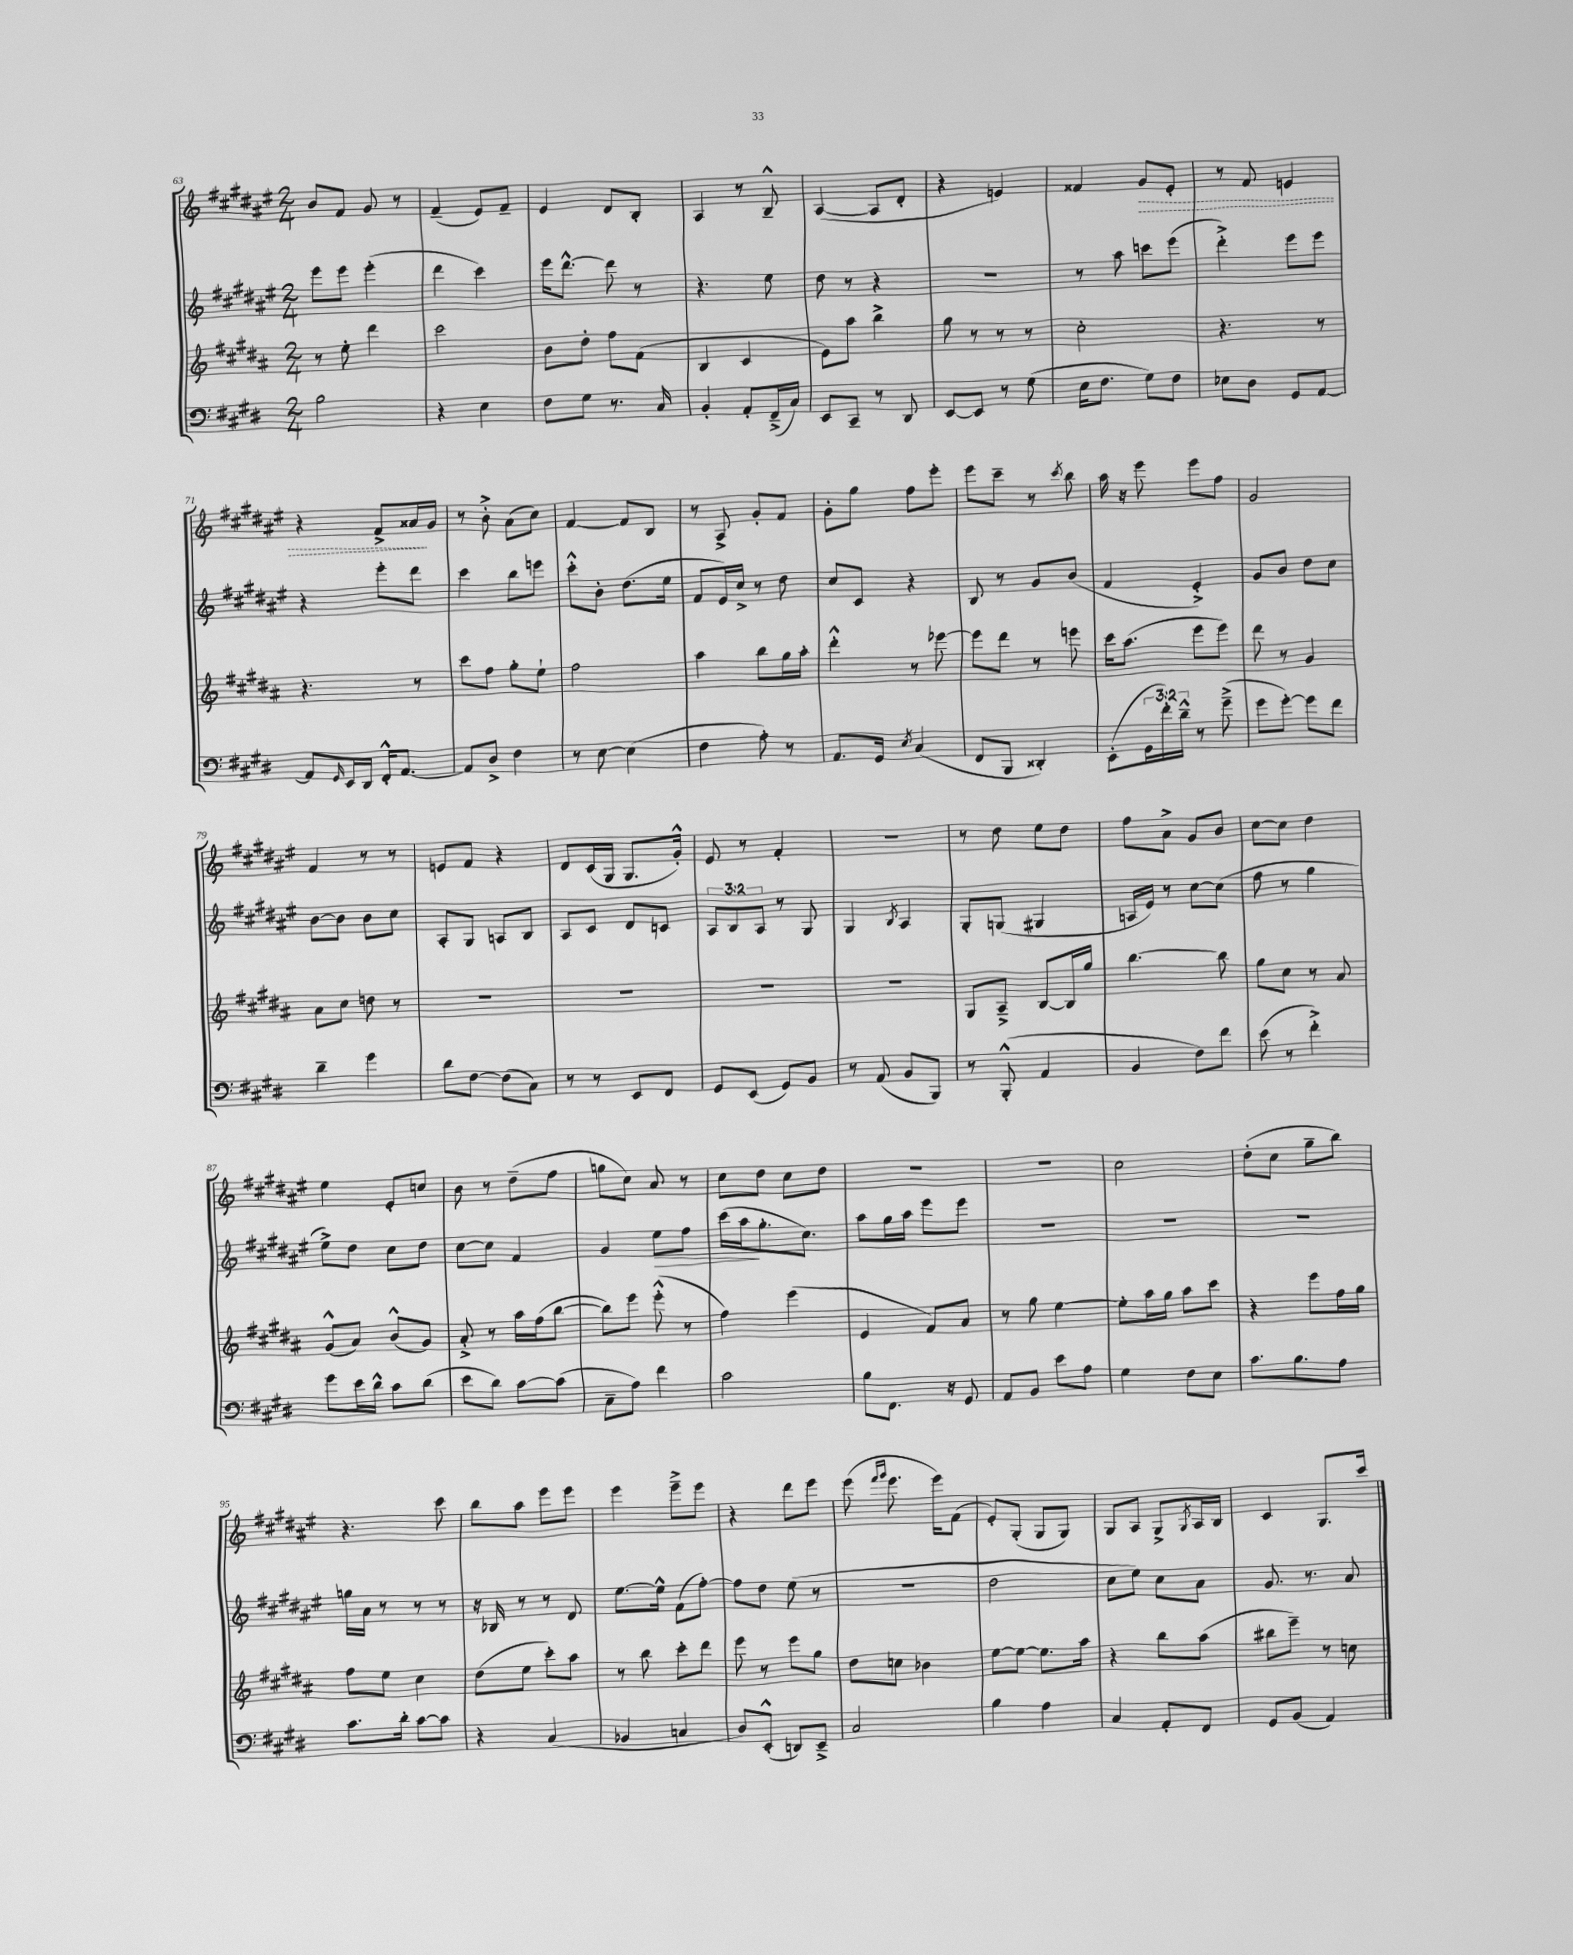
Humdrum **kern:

**kern	**kern	**kern	**kern
*staff4	*staff3	*staff2	*staff1
*clefF4	*clefG2	*clefG2	*clefG2
*k[f#c#g#d#]	*k[f#c#g#d#a#]	*k[f#c#g#d#a#e#]	*k[f#c#g#d#a#e#]
*M2/4	*M2/4	*M2/4	*M2/4
2B\	8r	8eee#\L	8b/L
.	8ee'\	8eee#\J	8f#/J
.	4ddd#\	(4eee#'\	8g#/
.	.	.	8r
=	=	=	=
4r	2ccc#\	4ddd#\	(4f#~/
4E\	.	4ccc#\)	8e#/L)
.	.	.	8f#~/J
=	=	=	=
8F#\L	8b\L	16eee#\LK	4e#/
.	.	[8.ddd#^^\J	.
8G#\J	8dd#'\J	.	.
8.r	8ff#\L	8ddd#\]	8d#/L
.	(8f#\J	8r	8B'/J
16C#/	.	.	.
=	=	=	=
4BB'/	4B/	4.r	4A#/
8AA'/L	4c#/	.	8r
(16FF#~^/L	.	8ee#\	8B~^^/
16C#/JJ)	.	.	.
=	=	=	=
8EE/L	8e\L)	8dd#\	([4A#/
8CC#~/J	8aa#\J	8r	.
8r	4bb^\	4r	8A#/]L
8DD#/	.	.	8d#'/J
=	=	=	=
[8EE/L	8gg#\	2r	4r
8EE/]J	8r	.	.
8r	8r	.	4e/)
(8G#\	8r	.	.
=	=	=	=
16E\LK	2cc#'\	8r	4f##/
8.F#\J	.	.	.
.	.	8aa#\	.
8G#\L)	.	8ccc\L	8g#/L
8F#\J	.	(8eee#\J	8e#'/J
=	=	=	=
8E-\L	4.r	4ddd#'^\)	8r
8D#\J	.	.	8f#/
8GG#/L	.	8eee#\L	4e/
[8AA/J	8r	8eee#\J	.
=	=	=	=
8AA/]L	4.r	4r	4r
16qqGG#/	.	.	.
16EE/L	.	.	.
16DD#/JJ	.	.	.
16FF#'^^/LK	.	8eee#'\L	8f#^/L
[8.AA/J	.	.	.
.	8r	8ddd#\J	16a##/L
.	.	.	16g#/JJ
=	=	=	=
8AA/]L	8ccc#\L	4ccc#\	8r
8D#^/J	8ff#\J	.	8b'^\
4F#\	8gg#'\L	8bb\L	(8a#\L
.	8ee`\J	8eee\J	8cc#\J)
=	=	=	=
8r	2ff#\	8ccc#'^^\L	[4f#/
[8E\	.	8b'\J	.
(4E\]	.	(8.dd#\L	8f#/]L
.	.	.	8B/J
.	.	16ee#\Jk	.
=	=	=	=
4F#\	4aa#\	8f#/L	8r
.	.	16e#/L)	8A#^/
.	.	16cc#^/JJ	.
8A'\)	8bb\L	8r	8g#'/L
8r	16gg#\L	8dd#\	8f#/J
.	16aa#'\JJ	.	.
=	=	=	=
8.AA/L	4ddd#'^^\	8cc#/L	8g#'\L
.	.	8c#/J	8gg#\J
16GG#/Jk	.	.	.
8qE/	.	.	.
(4C#/	8r	4r	8ff#\L
.	[8eee-\	.	8eee#'\J
=	=	=	=
8FF#/L	8eee-\]L	8B/	8eee#\L
8BBB/J	8ddd#\J	8r	8ccc#~\J
4DD##'/)	8r	8g#/L	8r
.	.	.	8qccc#/
.	8eee\	(8b/J	8bb\
=	=	=	=
(8EE'\L	16ccc#\LK	4f#/	16aa#\
.	(8.aa#\J	.	16r
24GG#\L	.	.	8eee#\
24f#'\)	.	.	.
24d#~^^\JJ	.	.	.
8r	8eee\L	4e#'^/)	8eee#\L
(8g#~^\	8eee\J)	.	8ff#\J
=	=	=	=
8g#\L	8ddd#\	8g#/L	2g#/
[8g#'\J)	8r	8b/J	.
8g#\]L	4g#/	8dd#\L	.
8f#\J	.	8cc#\J	.
=	=	=	=
4d#~\	8a#\L	[8b\L	4f#/
.	8cc#\J	8b\]J	.
4g#\	8dd\	8b\L	8r
.	8r	8cc#\J	8r
=	=	=	=
8d#\L	2r	8A#'/L	8e/L
[8F#\J	.	8G#/J	8f#/J
(8F#\]L	.	8A/L	4r
8C#\J)	.	8B/J	.
=	=	=	=
8r	2r	8A#/L	8d#/L
8r	.	8c#/J	(16c#/L
.	.	.	16G#/JJ
8EE/L	.	8d#/L	8.G#/L
8FF#/J	.	8c/J	.
.	.	.	16g#'^^/Jk)
=	=	=	=
8GG#/L	2r	12A#/L	8e#/
.	.	12B/	.
(8EE/J	.	.	8r
.	.	12A#/J	.
8GG#/L)	.	8r	4f#'/
8BB/J	.	8G#/	.
=	=	=	=
8r	2r	4G#/	2r
(8AA/	.	.	.
.	.	8qB/	.
8BB/L	.	4A#/	.
8BBB/J)	.	.	.
=	=	=	=
8r	8G#/L	8G#'/L	8r
(8BBB'^^/	8A#~^/J	(8G/J	8dd#\
4AA/	[8B/L	4G#/	8ee#\L
.	16B/]L	.	8dd#\J
.	16gg#/JJ	.	.
=	=	=	=
4BB/	[4.bb\	16A/LL	8ff#\L
.	.	16e#/JJ)	.
.	.	8r	8a#^\J
8F#\L)	.	[8cc#\L	8g#/L
8f#\J	8bb\]	(8cc#\]J	8b/J
=	=	=	=
(8e\	8gg#\L	8ff#\	[8cc#\L
8r	8cc#\J	8r	8cc#\]J
4f#'^\)	8r	4gg#\	4dd#\
.	8a#/	.	.
=	=	=	=
8g#\L	(8g#^^/L	8ee#^\L)	4ee#\
16e\L	8a#/J)	8dd#\J	.
16d#^^\JJ	.	.	.
8c#\L	(8b^^/L	8cc#\L	8e#'/L
(8d#\J	8g#/J)	8dd#\J	8cc/J
=	=	=	=
8e\L	8a#'^/	[8cc#\L	8b\
8d#\J)	8r	8cc#\]J	8r
[8c#\L	16aa#\LL	4f#/	(8dd#~\L
.	(16ff#\J	.	.
(8c#\]J	[8bb\J	.	8ff#\J
=	=	=	=
8C#~\L	8bb\]L)	4g#/	8gg\L
8A\J)	8eee\J	.	8cc#\J)
4f#\	(8eee'^^\	8ee#\L	8a#/
.	8r	8ff#\J	8r
=	=	=	=
2c#\	4ff#\)	(16ccc#\LL	8cc#\L
.	.	16aa#\J	.
.	.	8.gg#'\	8dd#\J
.	(4eee\	.	8cc#\L
.	.	8.cc#\J)	.
.	.	.	8dd#\J
=	=	=	=
8B\L	4e/	8aa#\L	2r
8.FF#\J	.	16gg#\L	.
.	.	16aa#\JJ	.
.	8f#/L)	8eee#\L	.
16r	.	.	.
8GG#/	8a#/J	8eee#\J	.
=	=	=	=
8AA/L	8r	2r	2r
8BB/J	8gg#\	.	.
8e\L	[4ee\	.	.
8A\J	.	.	.
=	=	=	=
4G#\	8ee'\]L	2r	2cc#\
.	16aa#\L	.	.
.	16gg#\JJ	.	.
8F#\L	8aa#\L	.	.
8E\J	8ccc#\J	.	.
=	=	=	=
8.c#\L	4r	2r	(8dd#'\L
.	.	.	8cc#\J
8.B\	.	.	.
.	8eee\L	.	8gg#~\L
8A\J	16ff#\L	.	8bb\J)
.	16gg#\JJ	.	.
=	=	=	=
8.c#\L	8ff#\L	16gg\LL	4.r
.	.	16a#\JJ	.
.	8ee\J	8r	.
16d#'\Jk	.	.	.
[8c#\L	4cc#\	8r	.
8c#\]J	.	8r	8ccc#\
=	=	=	=
4r	(8dd#\L	16r	8bb\L
.	.	16B-/	.
.	8ee\J	8r	8aa#\J
(4C#/	8ccc#'\L)	8r	8eee#\L
.	8aa#\J	8d#/	8eee#\J
=	=	=	=
4BB-/	8r	[8.ee#\L	4eee#\
.	8bb\	.	.
.	.	16ee#^^\]Jk	.
4C/	8ccc#'\L	(8f#\L	8eee#~^\L
.	8ddd#\J	[8ff#'\J)	8eee#\J
=	=	=	=
8D#/L)	8eee\	8ff#\]L	4r
(8EE'^^/J	8r	8dd#\J	.
8DD/L)	8eee\L	(8ee#\	8ddd#\L
8EE~^/J	8gg#\J	8r	8eee#\J
=	=	=	=
2C#/	8dd#\L	2r	(8eee#\
.	.	.	16qqfff#/LL
.	.	.	16qqggg#/JJ
.	8cc\J	.	8.eee#\
.	4b-\	.	.
.	.	.	16eee#\LK)
.	.	.	(8f#\J
=	=	=	=
4B\	[8ee\L	2dd#\	8e#'/L)
.	8ee\_J	.	(8G#'/J
4A\	8.ee\]L	.	8G#/L
.	.	.	8G#/J)
.	16aa#\Jk	.	.
=	=	=	=
4C#/	4r	8cc#\L	8G#/L
.	.	8ee#\J)	8A#/J
8AA'/L	8bb\L	8cc#\L	8G#^/L
.	.	.	8qG#/
8FF#/J	(8aa#\J	8a#\J	16A#/L
.	.	.	16B/JJ
=	=	=	=
8GG#/L	8bb#\L	8.g#/	4c#/
(8BB/J	8eee~\J)	.	.
.	.	8.r	.
4AA/)	8r	.	8.G#/L
.	8cc\	8a#/	.
.	.	.	16ccc#/Jk
==	==	==	==
*-	*-	*-	*-
